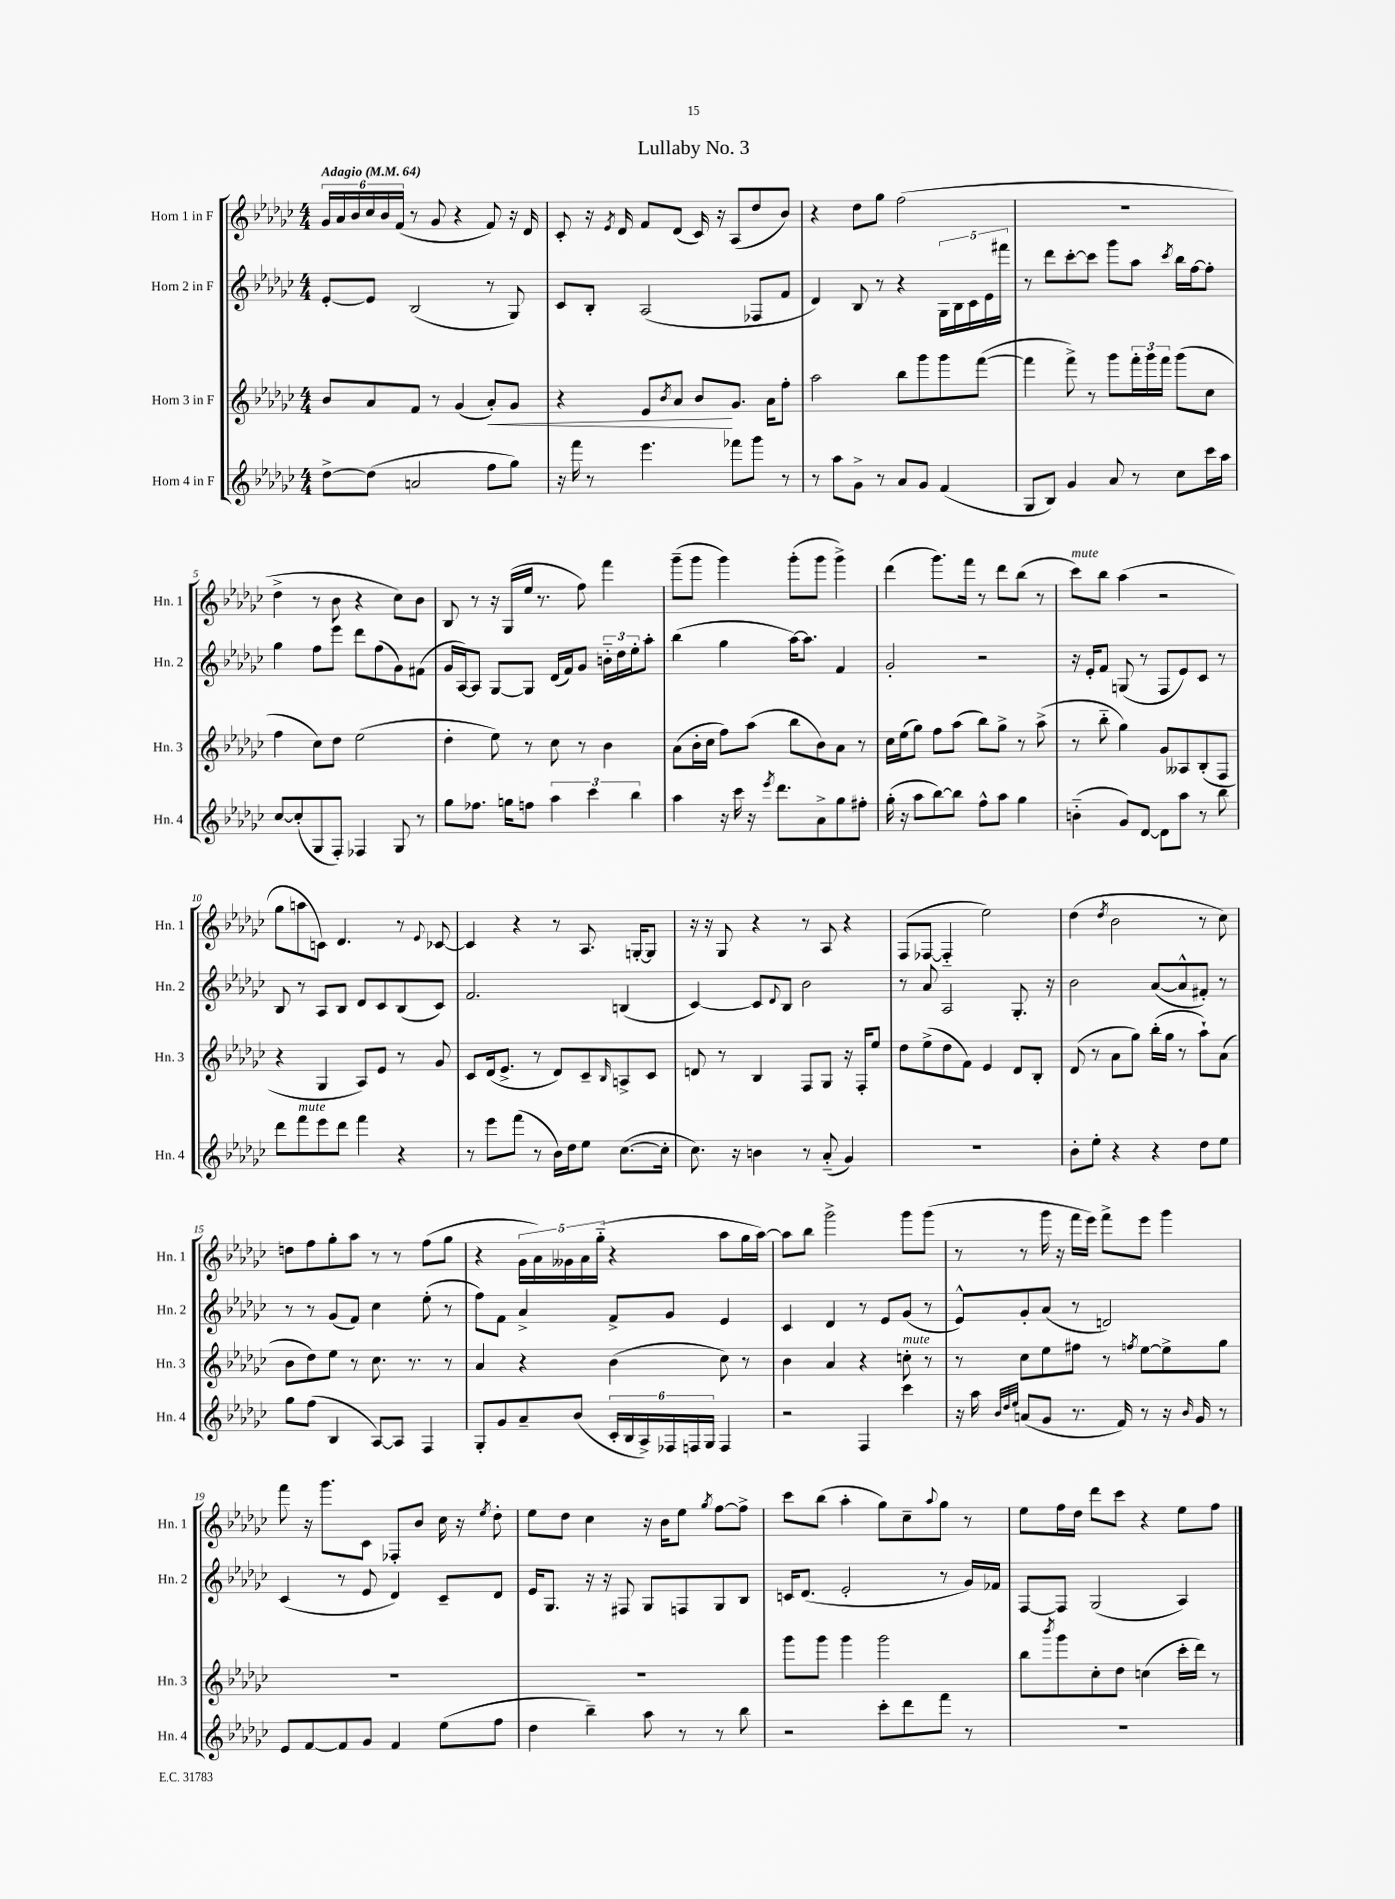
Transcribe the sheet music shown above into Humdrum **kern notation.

**kern	**kern	**dynam	**kern	**kern
*part4	*part3	*part3	*part2	*part1
*staff4	*staff3	*staff3	*staff2	*staff1
*I"Horn 4 in F	*I"Horn 3 in F	*	*I"Horn 2 in F	*I"Horn 1 in F
*I'Hn. 4	*I'Hn. 3	*	*I'Hn. 2	*I'Hn. 1
*clefG2	*clefG2	*	*clefG2	*clefG2
*k[b-e-a-d-g-c-]	*k[b-e-a-d-g-c-]	*	*k[b-e-a-d-g-c-]	*k[b-e-a-d-g-c-]
*M4/4	*M4/4	*	*M4/4	*M4/4
*MM64	*MM64	*	*MM64	*MM64
=1	=1	=1	=1	=1
!	!	!	!	!LO:TX:a:B:t=Adagio
[8dd-^\L	8b-/L	.	[8e-'/L	24g-/LL
.	.	.	.	24a-/
.	.	.	.	24b-/
(8dd-\J]	8a-/	.	8e-/J]	24cc-/
.	.	.	.	24b-/
.	.	.	.	(24f/JJ
2an/	8f/J	.	(2B-/	8r
.	8r	.	.	8g-/
.	(4g-/	.	.	4r
!	!	!LO:HP:b	!	!
8ff\L	8a-'/L)	<	8r	8f/)
8gg-\J)	8g-/J	.	8G-/)	16r
.	.	.	.	16d-/
=2	=2	=2	=2	=2
16r	4r	.	8c-/L	8c-'/
16fff\	.	.	.	.
8r	.	.	8B-'/J	16r
.	.	.	.	8qe-/
.	.	.	.	16d-/
4.eee-\	8e-/L	.	(2A-/	8f/L
.	8qb-/	.	.	.
.	8a-/J	.	.	(8d-/J
.	8b-/L	.	.	16c-/)
.	.	.	.	16r
8fff-X\L	8.g-/J	[	.	(8A-/L
8ggg-\J	.	.	8F-X/L	8dd-/
.	16a-\KL	.	.	.
8r	8ff'\J	.	8f/J	8b-/J)
=3	=3	=3	=3	=3
8r	2aa-\	.	4d-/)	4r
8aa-\L	.	.	.	.
8g-^\J	.	.	8B-/	8dd-\L
8r	.	.	8r	8gg-\J
8a-/L	8bb-\L	.	4r	(2ff\
8g-/J	8ggg-\	.	.	.
(4f/	8ggg-\	.	20G-\LL	.
.	.	.	20B-\	.
.	.	.	20c-\	.
.	([8fff\J	.	.	.
.	.	.	20e-\	.
.	.	.	20fff#X\JJ	.
=4	=4	=4	=4	=4
8G-/L	4fff\]	.	8r	1r
8B-/J)	.	.	8ddd-\L	.
4g-/	8fff^\)	.	[8ccc-'\	.
.	8r	.	8ccc-\J]	.
8a-/	8ggg-\L	.	8ggg-\L	.
8r	24fff'\L	.	8aa-\J	.
.	24ggg-\	.	.	.
.	24fff\JJ	.	.	.
.	.	.	8qccc-/	.
8cc-\L	(8ggg-\L	.	16bb-\LL	.
.	.	.	[16ff\J	.
16ccc-\L	8cc-\J	.	8ff'\J]	.
16aa-\JJ	.	.	.	.
!!LO:LB:g=z
=5	=5	=5	=5	=5
[8cc-/L	4ff\	.	4gg-\	4dd-^\
(8cc-'/]	.	.	.	.
8G-/	8cc-\L)	.	8ff\L	8r
8F'/J)	8dd-\J	.	8eee-\J	8b-\
4F-X/	(2ee-\	.	8ddd-\L	4r
.	.	.	(8ff\	.
8G-/	.	.	8g-\)	8cc-\L)
8r	.	.	(8f#X\J	8b-\J
=6	=6	=6	=6	=6
8gg-\L	4dd-'\	.	16g-/LL	8B-/
.	.	.	[16A-/J)	.
8.ff-X\J	.	.	8A-/J]	8r
.	8ee-\)	.	[8G-/L	16r
16ggn\KL	.	.	.	(16G-/LL
8ffn\J	8r	.	8G-/J]	16ee-/JJ
.	.	.	.	8.r
6aa-\	8cc-\	.	(16d-/LL	.
.	.	.	16f/J)	.
.	8r	.	8g-/J	8ff\)
6ccc-\	.	.	.	.
.	4b-\	.	24bn\LL	4fff\
.	.	.	24dd-\	.
6bb-\	.	.	24ee-'\J	.
.	.	.	8aa-'\J	.
=7	=7	=7	=7	=7
4aa-\	(8a-\L	.	(4bb-\	(8ggg-~\L
.	16b-'\L	.	.	8ggg-\J
.	16cc-\JJ	.	.	.
16r	8ff\L)	.	4gg-\	4ggg-\)
16ccc-\	.	.	.	.
16r	(8aa-\J	.	.	.
8qeee-/	.	.	.	.
8.ddd-\L	.	.	.	.
.	8bb-\L	.	[16aa-\KL)	(8ggg-'\L
.	.	.	8.aa-\J]	.
8a-^\	8b-\)	.	.	8ggg-\J
8gg-\	8a-\J	.	4f/	4ggg-^\)
8ff#X'\J	8r	.	.	.
=8	=8	=8	=8	=8
(16gg-'\	16cc-\LL	.	2g-'/	(4ddd-\
16r	(16ee-\J	.	.	.
8aa-\L	8gg-\J)	.	.	.
[8bb-\)	8ff\L	.	.	8.ggg-\L)
8bb-\J]	(8aa-\J	.	.	.
.	.	.	.	16fff\Jk
8ff^^\L	8bb-\L)	.	2r	8r
8aa-\J	8gg-^\J	.	.	8ddd-\L
4gg-\	8r	.	.	(8bb-\J
.	(8aa-^\	.	.	8r
=9	=9	=9	=9	=9
!	!	!	!	!LO:TX:a:i:t=mute
(4bn\	8r	.	16r	8ccc-\L)
.	.	.	16e-'/KL	.
.	8bb-\	.	8f/J	8bb-\J
8g-/L)	4gg-\)	.	(8Gn/	(4aa-\
[8d-/J	.	.	8r	.
8d-\L]	8g-/L	.	8F/L	2r
8aa-\J	8A--X/	.	8e-/)	.
8r	(8B-'/	.	8c-/J	.
8bb-\	8F/J	.	8r	.
!!LO:LB:g=z
=10	=10	=10	=10	=10
8ddd-\L	4r	.	8B-/	8gg-\L
!LO:TX:a:i:t=mute	!	!	!	!
8fff\	.	.	8r	8aan\
8eee-\	4G-/	.	8A-/L	8cn\J)
8ddd-\J	.	.	8B-/J	4.d-/
4fff\	8A-/L)	.	8d-/L	.
.	8e-/J	.	8c-/	.
4r	8r	.	(8B-/	8r
.	.	.	.	8qqe-/
.	8g-/	.	8c-/J)	[8c-X/
=11	=11	=11	=11	=11
8r	8c-/L	.	2.f/	4c-/]
8eee-\L	(16d-/k	.	.	.
.	8.e-^/J	.	.	.
(8fff\J	.	.	.	4r
8r	8r	.	.	.
16b-\LL)	8d-/L)	.	.	8r
16dd-\J	.	.	.	.
8ee-\J	8c-~/	.	.	8.A-/
.	16qqB-/	.	.	.
([8.cc-\L	8An^/	.	(4Bn/	.
.	.	.	.	[16Gn'/KL
.	8c-/J	.	.	8G/J]
16cc-'\Jk]	.	.	.	.
=12	=12	=12	=12	=12
8.cc-\)	8dn/	.	[4c-/)	16r
.	.	.	.	16r
.	8r	.	.	8G-/
16r	.	.	.	.
4bn\	4B-/	.	8c-/L]	4r
.	.	.	8qqd-/	.
.	.	.	8B-/J	.
8r	8F/L	.	2b-\	8r
(8a-/	8G-/J	.	.	8A-/
4g-/)	16r	.	.	4r
.	16F'/KL	.	.	.
.	8ee-/J	.	.	.
=13	=13	=13	=13	=13
1r	8dd-\L	.	8r	(8F/L
.	(8ee-^\	.	8a-/	[8F-X/J
.	8dd-\	.	2A-/	4F-/]
.	8f\J)	.	.	.
.	4e-/	.	.	2ee-\)
.	8d-/L	.	8.G-'/	.
.	8B-'/J	.	.	.
.	.	.	16r	.
=14	=14	=14	=14	=14
8b-'\L	(8d-/	.	2b-\	(4dd-\
8ee-'\J	8r	.	.	.
.	.	.	.	8qdd-/
4r	8a-\L	.	.	2b-\
.	8gg-\J)	.	.	.
4r	(16bb-'\LL	.	([8a-/L	.
.	16gg-\JJ	.	.	.
.	8r	.	8a-^^/]	.
8dd-\L	8aa-`\L)	.	8f#X'/J)	8r
8ee-\J	(8a-\J	.	8r	8cc-\)
!!LO:LB:g=z
=15	=15	=15	=15	=15
8gg-\L	8b-\L	.	8r	8ddn\L
(8ff\J	8dd-\)	.	8r	8ff\
4B-/	8ee-\J	.	(8g-/L	8gg-'\
.	8r	.	8f/J)	8aa-\J
[8A-/L)	8.cc-\	.	4cc-\	8r
8A-/J]	.	.	.	8r
.	8.r	.	.	.
4F/	.	.	(8ee-'\	(8ff\L
.	8r	.	8r	8gg-\J
=16	=16	=16	=16	=16
8G-'/L	4a-/	.	8ff\L)	4r
8g-/	.	.	8f\J	.
8a-~/	4r	.	4a-^/	20g-\LL
.	.	.	.	20a-\)
.	.	.	.	20g--X\
(8b-/J	.	.	.	.
.	.	.	.	20a-\
.	.	.	.	(20gg-\JJ
24c-'/LL	(4b-\	.	8f^/L	4r
24B-/	.	.	.	.
24A-^/)	.	.	.	.
24F-X/	.	.	8g-/J	.
24Fn/	.	.	.	.
24G-/JJ	.	.	.	.
4F/	8cc-\)	.	4e-/	8aa-\L
.	8r	.	.	16gg-\L
.	.	.	.	[16aa-\JJ)
=17	=17	=17	=17	=17
2r	4b-\	.	4c-/	8aa-\L]
.	.	.	.	8bb-\J
.	4a-/	.	4d-/	2ggg-^\
4F/	4r	.	8r	.
.	.	.	8e-/L	.
!	!LO:TX:a:i:t=mute	!	!	!
4ccc-\	8ccn'\	.	(8g-/J	8ggg-\L
.	8r	.	8r	(8ggg-\J
=18	=18	=18	=18	=18
16r	8r	.	8e-^^/L)	8r
16aa-\	.	.	.	.
32qqb-/LLL	.	.	.	.
32qqdd-/	.	.	.	.
32qqee-/JJJ	.	.	.	.
(8an/L	8cc-\L	.	8g-'/	8r
8g-/J	8ee-\	.	(8a-/J	16ggg-\
.	.	.	.	16r
8.r	8ff#X\J	.	8r	16fff\LL
.	.	.	.	16eee-\JJ)
.	8r	.	2dn/)	8fff^\L
16f/)	.	.	.	.
.	8qffn/	.	.	.
8r	[8ee-\L	.	.	8eee-\J
16r	8ee-^\]	.	.	4ggg-\
16qqb-/	.	.	.	.
16g-/	.	.	.	.
8r	8gg-\J	.	.	.
!!LO:LB:g=z
=19	=19	=19	=19	=19
8e-/L	1r	.	(4c-/	8fff\
[8f/	.	.	.	16r
.	.	.	.	8.ggg-\L
8f/]	.	.	8r	.
8g-/J	.	.	8e-/	8c-\J
4f/	.	.	4d-/)	8F-X'/L
.	.	.	.	8b-/J
(8ee-\L	.	.	8c-~/L	16cc-\
.	.	.	.	16r
.	.	.	.	8qee-/
8ff\J	.	.	8d-/J	8dd-'\
=20	=20	=20	=20	=20
4dd-\	1r	.	16e-/KL	8ee-\L
.	.	.	8.G-/J	.
.	.	.	.	8dd-\J
4bb-~\)	.	.	16r	4cc-\
.	.	.	16r	.
.	.	.	8F#X/	.
8aa-\	.	.	8G-/L	16r
.	.	.	.	16b-\KL
8r	.	.	8Fn/	8ee-\J
.	.	.	.	8qgg-/
8r	.	.	8G-/	[8ff\L
8bb-\	.	.	8B-/J	8ff^\J]
=21	=21	=21	=21	=21
2r	8ggg-\L	.	16cn/KL	8ccc-\L
.	.	.	(8.d-/J	.
.	8ggg-\J	.	.	(8bb-\J
.	4ggg-\	.	2e-'/	4aa-'\
8ccc-'\L	2ggg-\	.	.	8gg-\L)
8ddd-\	.	.	.	8cc-~\
.	.	.	.	8qqaa-/
8fff\J	.	.	8r	8gg-\J
8r	.	.	16g-/LL)	8r
.	.	.	16f-X/JJ	.
=22	=22	=22	=22	=22
1r	8bb-\L	.	[8F/L	8ee-\L
.	8qbbb-/	.	.	.
.	8ggg-\	.	8F/J]	16ff\L
.	.	.	.	16dd-\JJ
.	8cc-'\	.	(2G-/	8ddd-\L
.	8dd-\J	.	.	8ccc-\J
.	(4ccn\	.	.	4r
.	16ccc-'\LL	.	4A-/)	8ee-\L
.	16ddd-\JJ)	.	.	.
.	8r	.	.	8ff\J
==	==	==	==	==
*-	*-	*-	*-	*-
